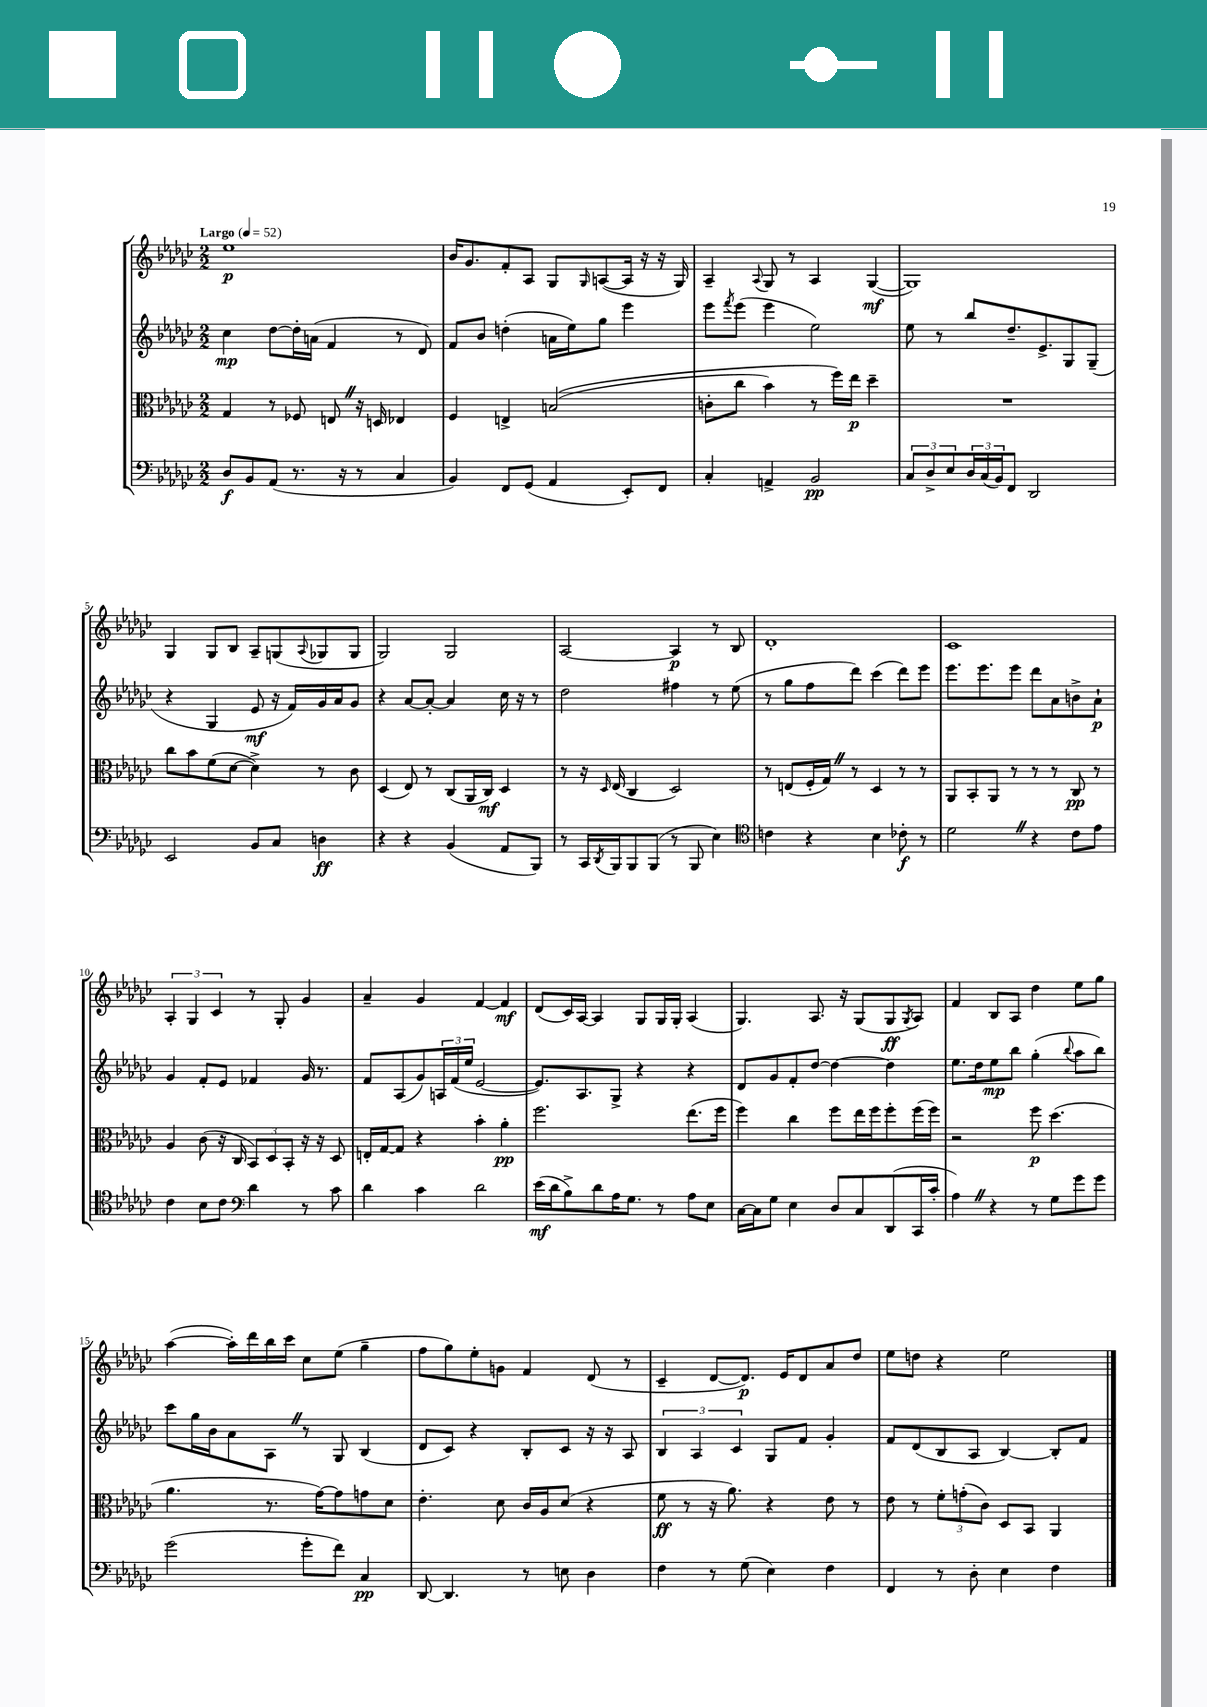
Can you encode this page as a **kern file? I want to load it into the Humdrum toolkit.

**kern	**dynam	**kern	**dynam	**kern	**dynam	**kern	**dynam
*part4	*part4	*part3	*part3	*part2	*part2	*part1	*part1
*staff4	*staff4	*staff3	*staff3	*staff2	*staff2	*staff1	*staff1
*clefF4	*	*clefC3	*	*clefG2	*	*clefG2	*
*k[b-e-a-d-g-c-]	*	*k[b-e-a-d-g-c-]	*	*k[b-e-a-d-g-c-]	*	*k[b-e-a-d-g-c-]	*
*M2/2	*	*M2/2	*	*M2/2	*	*M2/2	*
*MM52	*	*MM52	*	*MM52	*	*MM52	*
=1	=1	=1	=1	=1	=1	=1	=1
!	!	!	!	!	!	!LO:TX:a:B:t=Largo	!
8D-/L	f	4G-/	.	4cc-\	mp	1ee-	p
8BB-/	.	.	.	.	.	.	.
(8AA-/J	.	8r	.	[8dd-\L	.	.	.
8.r	.	8F-X/	.	16dd-'\L]	.	.	.
.	.	.	.	(16an\JJ	.	.	.
.	.	8EnZ/	.	4f/	.	.	.
16r	.	.	.	.	.	.	.
8r	.	16r	.	.	.	.	.
.	.	16Dn/	.	.	.	.	.
4C-/	.	4E-X/	.	8r	.	.	.
.	.	.	.	8d-/)	.	.	.
=2	=2	=2	=2	=2	=2	=2	=2
4BB-/)	.	4F/	.	8f/L	.	16b-/KL	.
.	.	.	.	.	.	8.g-/	.
.	.	.	.	8b-/J	.	.	.
8FF/L	.	4En^/	.	(4ddn'\	.	8f'/	.
(8GG-/J	.	.	.	.	.	8A-/J	.
4AA-/	.	((2Bn/	.	16an\LL	.	8G-/L	.
.	.	.	.	16ee-\J)	.	.	.
.	.	.	.	.	.	16qqG-/	.
.	.	.	.	8gg-\J	.	([8An/	.
8EE-'/L)	.	.	.	4eee-\	.	16A/Jk]	.
.	.	.	.	.	.	16r	.
8FF/J	.	.	.	.	.	16r	.
.	.	.	.	.	.	16G-/)	.
=3	=3	=3	=3	=3	=3	=3	=3
4C-'/	.	8cn'\L	.	8eee-\L	.	4A-~/	.
.	.	.	.	8qfff/	.	.	.
.	.	8cc-\J	.	(8eee-\J	.	.	.
.	.	.	.	.	.	8qqA-/	.
4AAn^/	.	4b-\)	.	4eee-\	.	8G-/	.
.	.	.	.	.	.	8r	.
2BB-/	pp	8r	.	2ee-\)	.	4A-/	.
.	.	16ff\LL)	.	.	.	.	.
.	.	16ee-\JJ	p	.	.	.	.
.	.	4dd-~\	.	.	.	([4G-/	mf
=4	=4	=4	=4	=4	=4	=4	=4
12C-/L	.	1r	.	8ee-\	.	1G-])	.
12D-^/	.	.	.	.	.	.	.
.	.	.	.	8r	.	.	.
12E-/	.	.	.	.	.	.	.
24D-/L	.	.	.	8bb-/L	.	.	.
(24C-/	.	.	.	.	.	.	.
24BB-/J)	.	.	.	.	.	.	.
8FF/J	.	.	.	8.dd-~/	.	.	.
2DD-/	.	.	.	.	.	.	.
.	.	.	.	8.e-^/	.	.	.
.	.	.	.	8G-/	.	.	.
.	.	.	.	(8G-~/J	.	.	.
!!LO:LB:g=z
=5	=5	=5	=5	=5	=5	=5	=5
2EE-/	.	8cc-\L	.	4r	.	4G-/	.
.	.	8b-\	.	.	.	.	.
.	.	(8f\	.	4G-/	.	8G-/L	.
.	.	[8d-\J	.	.	.	8B-/J	.
8BB-/L	.	4d-^\])	.	8e-/	mf	8A-~/L	.
8C-/J	.	.	.	16r	.	(8Gn/	.
.	.	.	.	16f/LL)	.	.	.
.	.	.	.	.	.	8qqA-/	.
4Dn\	ff	8r	.	16g-/	.	8G-X/	.
.	.	.	.	16a-/J	.	.	.
.	.	8c-\	.	8g-/J	.	8G-/J	.
=6	=6	=6	=6	=6	=6	=6	=6
4r	.	(4D-/	.	4r	.	2G-/)	.
4r	.	8E-/)	.	[8a-/L	.	.	.
.	.	8r	.	8a-'/J_	.	.	.
(4BB-/	.	(8C-/L	.	4a-/]	.	2G-/	.
.	.	16AA-/L	.	.	.	.	.
.	.	16C-/JJ)	mf	.	.	.	.
8AA-/L	.	4D-/	.	16cc-\	.	.	.
.	.	.	.	16r	.	.	.
8BBB-/J)	.	.	.	8r	.	.	.
=7	=7	=7	=7	=7	=7	=7	=7
8r	.	8r	.	2dd-\	.	[2A-/	.
16CC-/LL	.	16r	.	.	.	.	.
8qDD-/	.	16qqD-/	.	.	.	.	.
16BBB-/J	.	(16E-/	.	.	.	.	.
8BBB-/	.	4C-/	.	.	.	.	.
(8BBB-/J	.	.	.	.	.	.	.
8r	.	2D-/)	.	4ff#X\	.	4A-/]	p
8BBB-/	.	.	.	.	.	.	.
4E-\)	.	.	.	8r	.	8r	.
.	.	.	.	(8ee-\	.	8B-/	.
=8	=8	=8	=8	=8	=8	=8	=8
*clefC4	*	*	*	*	*	*	*
4cn\	.	8r	.	8r	.	1d-'	.
.	.	(8En/L	.	8gg-\L	.	.	.
4r	.	16F'/L	.	8ff\	.	.	.
.	.	16G-Z/JJ)	.	.	.	.	.
.	.	8r	.	8ddd-\J)	.	.	.
4B-\	.	4D-/	.	(4ccc-\	.	.	.
8c-X'\	f	8r	.	8ddd-\L)	.	.	.
8r	.	8r	.	8eee-\J	.	.	.
=9	=9	=9	=9	=9	=9	=9	=9
2d-Z\	.	8AA-/L	.	8.eee-\L	.	1c-	.
.	.	8BB-'/	.	.	.	.	.
.	.	.	.	8.eee-\	.	.	.
.	.	8AA-/J	.	.	.	.	.
.	.	8r	.	8eee-\J	.	.	.
4r	.	8r	.	8ddd-\L	.	.	.
.	.	8r	.	8a-\	.	.	.
8c-\L	.	8C-/	pp	8bn^\	.	.	.
8e-\J	.	8r	.	8a-`\J	p	.	.
!!LO:LB:g=z
=10	=10	=10	=10	=10	=10	=10	=10
4c-\	.	4A-/	.	4g-/	.	6A-'/	.
.	.	.	.	.	.	6G-/	.
8B-\L	.	(8c-\	.	8f'/L	.	.	.
.	.	.	.	.	.	6c-/	.
8c-\J	.	16r	.	8e-/J	.	.	.
.	.	16C-/	.	.	.	.	.
*clefF4	*	*	*	*	*	*	*
4d-\	.	12BB-/L)	.	4f-X/	.	8r	.
.	.	12D-/	.	.	.	.	.
.	.	.	.	.	.	8G-'/	.
.	.	12BB-'/J	.	.	.	.	.
8r	.	16r	.	16g-/	.	4g-/	.
.	.	16r	.	8.r	.	.	.
8c-\	.	8D-/	.	.	.	.	.
=11	=11	=11	=11	=11	=11	=11	=11
4d-\	.	16En'/LL	.	8f/L	.	4a-~/	.
.	.	[16G-/J	.	.	.	.	.
.	.	8G-/J]	.	(8A-/	.	.	.
4c-\	.	4r	.	8g-/)	.	4g-/	.
.	.	.	.	24An/L	.	.	.
.	.	.	.	(24f/	.	.	.
.	.	.	.	24ee-/JJ	.	.	.
2d-\	.	4b-'\	.	[2e-/	.	[4f/	.
.	.	4a-'\	pp	.	.	4f/]	mf
=12	=12	=12	=12	=12	=12	=12	=12
(16e-\LL	mf	2.ff\	.	8.e-/L])	.	(8d-/L	.
16d-\J	.	.	.	.	.	.	.
8B-^\)	.	.	.	.	.	16c-/L)	.
.	.	.	.	8.A-/	.	[16A-/JJ	.
8d-\	.	.	.	.	.	4A-/]	.
16A-\K	.	.	.	8G-^/J	.	.	.
8.G-\J	.	.	.	.	.	.	.
.	.	.	.	4r	.	8G-/L	.
8r	.	.	.	.	.	16G-/L	.
.	.	.	.	.	.	16G-'/JJ	.
8A-\L	.	(8.ee-\L	.	4r	.	(4A-/	.
8E-\J	.	.	.	.	.	.	.
.	.	16ff\Jk	.	.	.	.	.
=13	=13	=13	=13	=13	=13	=13	=13
[16C-\LL	.	4ff\)	.	8d-/L	.	4.G-/)	.
16C-\J]	.	.	.	.	.	.	.
8G-\J	.	.	.	8g-/	.	.	.
4E-\	.	4cc-\	.	8f'/	.	.	.
.	.	.	.	[8dd-/J	.	8.A-/	.
8D-/L	.	8ff\L	.	4dd-\_	.	.	.
.	.	.	.	.	.	16r	.
8C-/	.	16ee-\L	.	.	.	(8G-/L	.
.	.	16ff\J	.	.	.	.	.
(8DD-/	.	8ff'\	.	4dd-\]	.	8G-/	ff
.	.	.	.	.	.	8qG-/	.
16CC-/L	.	(16ff\L	.	.	.	8A-/J)	.
16c-'/JJ	.	16ff\JJ)	.	.	.	.	.
=14	=14	=14	=14	=14	=14	=14	=14
4A-Z\)	.	2r	.	8.ee-\L	.	4f/	.
.	.	.	.	16dd-\k	.	.	.
4r	.	.	.	8ee-\	mp	8B-/L	.
.	.	.	.	8bb-\J	.	8A-/J	.
8r	.	8ff\	p	(4gg-'\	.	4dd-\	.
8G-\L	.	(4.dd-\	.	.	.	.	.
.	.	.	.	8qqbb-/	.	.	.
8g-\	.	.	.	8aa-\L	.	8ee-\L	.
8g-\J	.	.	.	8bb-\J)	.	8gg-\J	.
!!LO:LB:g=z
=15	=15	=15	=15	=15	=15	=15	=15
(2g-\	.	4.a-\	.	8ccc-\L	.	([4aa-\	.
.	.	.	.	16gg-\L	.	.	.
.	.	.	.	16b-\J	.	.	.
.	.	.	.	8a-\	.	16aa-'\LL])	.
.	.	.	.	.	.	16ddd-\	.
.	.	8.r	.	8A-Z\J	.	16bb-\	.
.	.	.	.	.	.	16ccc-\JJ	.
8g-'\L	.	.	.	8r	.	8cc-\L	.
.	.	[16g-\KL)	.	.	.	.	.
8f\J)	.	8g-\]	.	8G-/	.	(8ee-\J	.
4C-/	pp	8gn\	.	(4B-/	.	4gg-~\	.
.	.	8d-\J	.	.	.	.	.
=16	=16	=16	=16	=16	=16	=16	=16
[8DD-/	.	4.e-'\	.	8d-/L	.	8ff\L	.
4.DD-/]	.	.	.	8c-/J)	.	8gg-\)	.
.	.	.	.	4r	.	8ee-'\	.
.	.	8d-\	.	.	.	8gn\J	.
8r	.	16c-/LL	.	8B-'/L	.	4f/	.
.	.	16A-/J	.	.	.	.	.
8En\	.	(8d-/J	.	8c-/J	.	.	.
4D-\	.	4r	.	16r	.	(8d-/	.
.	.	.	.	16r	.	.	.
.	.	.	.	8A-/	.	8r	.
=17	=17	=17	=17	=17	=17	=17	=17
4F\	.	8f\	ff	6B-/	.	4c-~/	.
.	.	8r	.	.	.	.	.
.	.	.	.	6A-/	.	.	.
8r	.	16r	.	.	.	[8d-/L	.
.	.	8.a-\)	.	.	.	.	.
.	.	.	.	6c-/	.	.	.
(8G-\	.	.	.	.	.	8.d-/J])	p
4E-\)	.	4r	.	8G-/L	.	.	.
.	.	.	.	.	.	16e-/KL	.
.	.	.	.	8f/J	.	8d-/	.
4F\	.	8e-\	.	4g-'/	.	8a-/	.
.	.	8r	.	.	.	8dd-/J	.
=18	=18	=18	=18	=18	=18	=18	=18
4FF/	.	8e-\	.	8f/L	.	8ee-\L	.
.	.	8r	.	(8d-/	.	8ddn\J	.
8r	.	12f'\L	.	8B-/	.	4r	.
.	.	(12gn'\	.	.	.	.	.
8D-'\	.	.	.	8A-/J	.	.	.
.	.	12c-\J)	.	.	.	.	.
4E-\	.	8D-/L	.	[4B-/)	.	2ee-\	.
.	.	8BB-/J	.	.	.	.	.
4F\	.	4AA-/	.	8B-'/L]	.	.	.
.	.	.	.	8f/J	.	.	.
==	==	==	==	==	==	==	==
*-	*-	*-	*-	*-	*-	*-	*-
